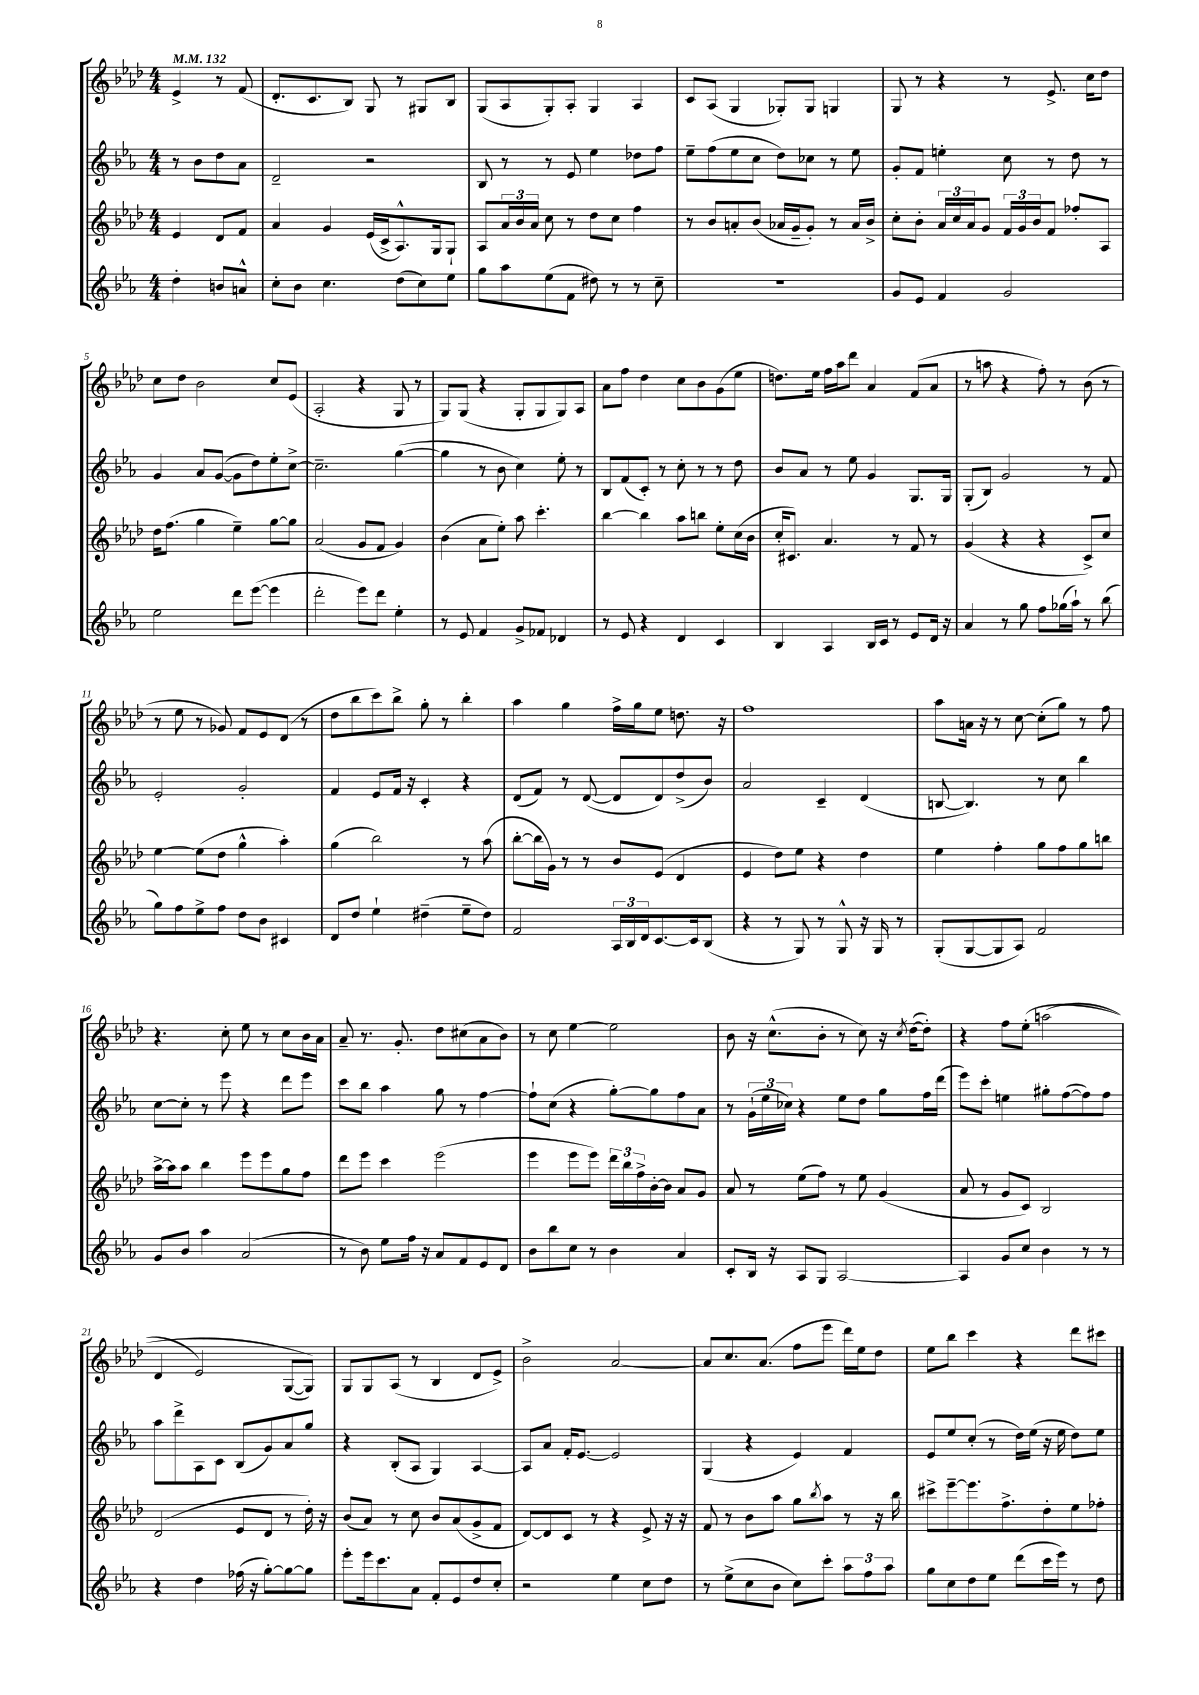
<<
\new StaffGroup <<
\new Staff = "s0" {
    \clef treble \key aes \major \numericTimeSignature \time 4/4 \partial 2 \tempo 4 = 132
    ees'4-> r8 f'8( |
    des'8.-. c'8. bes8) g8 r8 gis8 bes8 |
    g8( aes8 g8-.) aes8-. g4 aes4 |
    c'8 aes8( g4 ges8-.) ges8 g4 |
    g8 r8 r4 r8 ees'8.-> c''16 des''8 |
    c''8 des''8 bes'2 c''8 ees'8( |
    aes2-. r4 g8 r8 |
    g8) g8( r4 g8-. g8 g8) aes8 |
    aes'8 f''8 des''4 c''8 bes'8 g'8( ees''8 |
    d''8.) ees''16 f''16 aes''16 des'''8 aes'4 f'8( aes'8 |
    r8 a''8 r4 f''8-.) r8 bes'8( r8 |
    r8 ees''8 r8 ges'8) f'8 ees'8 des'8( r8 |
    des''8 bes''8 c'''8) bes''8-> g''8-. r8 bes''4-. |
    aes''4 g''4 f''16-> g''16 ees''8 d''8. r16 |
    f''1 |
    aes''8 a'16 r16 r8 c''8~ c''8-.( g''8) r8 f''8 |
    r4. c''8-. ees''8 r8 c''8 bes'16 aes'16 |
    aes'8-- r8. g'8.-. des''8 cis''8( aes'8 bes'8) |
    r8 c''8 ees''4~ ees''2 |
    bes'8 r16 c''8.-^( bes'8-. r8 c''8) r16 \acciaccatura { c''8 } des''16~( des''8-.) |
    r4 f''8 ees''8-.\( a''2( |
    des'4 ees'2) g8~( g8)\) |
    g8 g8 aes8( r8 bes4 des'8 ees'8->) |
    bes'2-> aes'2~ |
    aes'8 c''8. aes'8.( f''8 ees'''8 des'''16) ees''16 des''8 |
    ees''8 bes''8 c'''4 r4 des'''8 cis'''8 \bar "|." |
}
\new Staff = "s1" {
    \clef treble \key ees \major \numericTimeSignature \time 4/4 \partial 2
    r8 bes'8 d''8 aes'8 |
    d'2-- r2 |
    bes8 r8 r8 ees'8 ees''4 des''8 f''8 |
    ees''8-- f''8( ees''8 c''8 d''8) ces''8 r8 ees''8 |
    g'8-. f'8 e''4-. c''8 r8 d''8 r8 |
    g'4 aes'8 g'8~( g'8 d''8) ees''8-. c''8~-> |
    c''2.-- g''4~( |
    g''4 r8 bes'8 c''4) ees''8-. r8 |
    bes8 f'8( c'8-.) r8 c''8-. r8 r8 d''8 |
    bes'8 aes'8 r8 ees''8 g'4 g8. g16 |
    g8-.( bes8) g'2 r8 f'8 |
    ees'2-. g'2-. |
    f'4 ees'8 f'16 r16 c'4-. r4 |
    d'8( f'8) r8 d'8~( d'8 d'8) d''8->( bes'8) |
    aes'2 c'4-- d'4( |
    b8~ b4.) r8 c''8 bes''4 |
    c''8~ c''8-. r8 ees'''8 r4 d'''8 ees'''8 |
    c'''8 bes''8 aes''4 g''8 r8 f''4~ |
    f''8-! c''8( r4 g''8~-.) g''8 f''8 aes'8 |
    r8 \tuplet 3/2 { g'16-!( ees''16 ces''16) } r4 ees''8 d''8 g''8 f''16 d'''16( |
    ees'''8) c'''8-. e''4 gis''8-. f''8~( f''8) f''8 |
    aes''8 d'''8-> aes8 c'8 bes8( g'8) aes'8 g''8 |
    r4 bes8-.( aes8 g4) aes4~ |
    aes8 aes'8 f'16-. ees'8.~ ees'2 |
    g4( r4 ees'4) f'4 |
    ees'8 ees''8 c''8-.( r8 d''16) ees''16( r16 ees''16 d''8) ees''8 \bar "|." |
}
\new Staff = "s2" {
    \clef treble \key aes \major \numericTimeSignature \time 4/4 \partial 2
    ees'4 des'8 f'8 |
    aes'4 g'4 ees'16( c'16-> aes8.-^) g16 g8-! |
    aes8 \tuplet 3/2 { aes'16 bes'16 aes'16 } c''8 r8 des''8 c''8 f''4 |
    r8 bes'8 a'8-. bes'8( aes'16 g'16-- g'8-.) r8 aes'16 bes'16-> |
    c''8-. bes'8-. \tuplet 3/2 { aes'16 c''16 aes'16 } g'8 \tuplet 3/2 { f'16 g'16 bes'16 } f'8 fes''8-. aes8 |
    des''16 f''8.( g''4 ees''4--) g''8~ g''8 |
    aes'2( g'8 f'8 g'4) |
    bes'4( aes'8 ees''8-.) aes''8 c'''4.-. |
    bes''4~ bes''4 aes''8 b''8 ees''8-. c''16( bes'16 |
    c''16-. cis'8.) aes'4. r8 f'8 r8 |
    g'4( r4 r4 c'8->) c''8 |
    ees''4~ ees''8( des''8 g''4-^ aes''4-.) |
    g''4( bes''2) r8 aes''8( |
    bes''8~-. bes''16 g'16) r8 r8 bes'8 ees'8( des'4 |
    ees'4 des''8) ees''8 r4 des''4 |
    ees''4 f''4-. g''8 f''8 g''8 b''8 |
    aes''16~-> aes''16 aes''8 bes''4 ees'''8 ees'''8 g''8 f''8 |
    des'''8 ees'''8 c'''4 ees'''2( |
    ees'''4 ees'''8 ees'''8) \tuplet 3/2 { des'''16 bes''16 f''16-> } bes'16~-. bes'16 aes'8 g'8 |
    aes'8 r8 ees''8( f''8) r8 ees''8 g'4( |
    aes'8 r8 g'8 c'8) bes2 |
    des'2( ees'8 des'8 r8 des''16-.) r16 |
    bes'8( aes'8) r8 c''8 bes'8 aes'8( g'8-> f'8 |
    des'8~) des'8 c'8 r8 r4 ees'8-> r16 r16 |
    f'8 r8 bes'8 aes''8 g''8 \acciaccatura { bes''8 } aes''8 r8 r16 bes''16 |
    cis'''8-> ees'''8~-- ees'''8. f''8.-> des''8-. ees''8 fes''8-. \bar "|." |
}
\new Staff = "s3" {
    \clef treble \key ees \major \numericTimeSignature \time 4/4 \partial 2
    d''4-. b'8 a'8-^ |
    c''8-. bes'8 c''4. d''8( c''8) ees''8 |
    g''8 aes''8 ees''8( f'8 dis''8) r8 r8 c''8-- |
    R1 |
    g'8 ees'8 f'4 g'2 |
    ees''2 d'''8 ees'''8~( ees'''4 |
    d'''2-. ees'''8) d'''8 ees''4-. |
    r8 ees'8 f'4 g'8-> fes'8 des'4 |
    r8 ees'8 r4 d'4 c'4 |
    bes4 aes4 bes16 c'16 r8 ees'8 d'16 r16 |
    aes'4 r8 g''8 f''8 ges''16( aes''16-!) r8 bes''8( |
    g''8) f''8 ees''8-> f''8 d''8 bes'8 cis'4 |
    d'8 d''8 ees''4-! dis''4--( ees''8-- dis''8) |
    f'2 \tuplet 3/2 { aes16 bes16 d'16 } c'8.~ c'16 bes8( |
    r4 r8 g8) r8 g8-^ r16 g16 r8 |
    g8-.( g8~ g8 aes8) f'2 |
    g'8 bes'8 aes''4 aes'2( |
    r8 bes'8) ees''8 f''16 r16 aes'8 f'8 ees'8 d'8 |
    bes'8 bes''8 c''8 r8 bes'4 aes'4 |
    c'8-. bes16 r16 aes8 g8 aes2~ |
    aes4 g'8 c''8 bes'4 r8 r8 |
    r4 d''4 fes''16( r16 g''8~-.) g''8~ g''8 |
    ees'''8-. ees'''16 c'''8. aes'8 f'8-. ees'8 d''8 c''8-. |
    r2 ees''4 c''8 d''8 |
    r8 ees''8->( c''8 bes'8 c''8) c'''8-. \tuplet 3/2 { aes''8 f''8 aes''8 } |
    g''8 c''8 d''8 ees''8 d'''8( c'''16 ees'''16) r8 d''8 \bar "|." |
}
>>
>>
